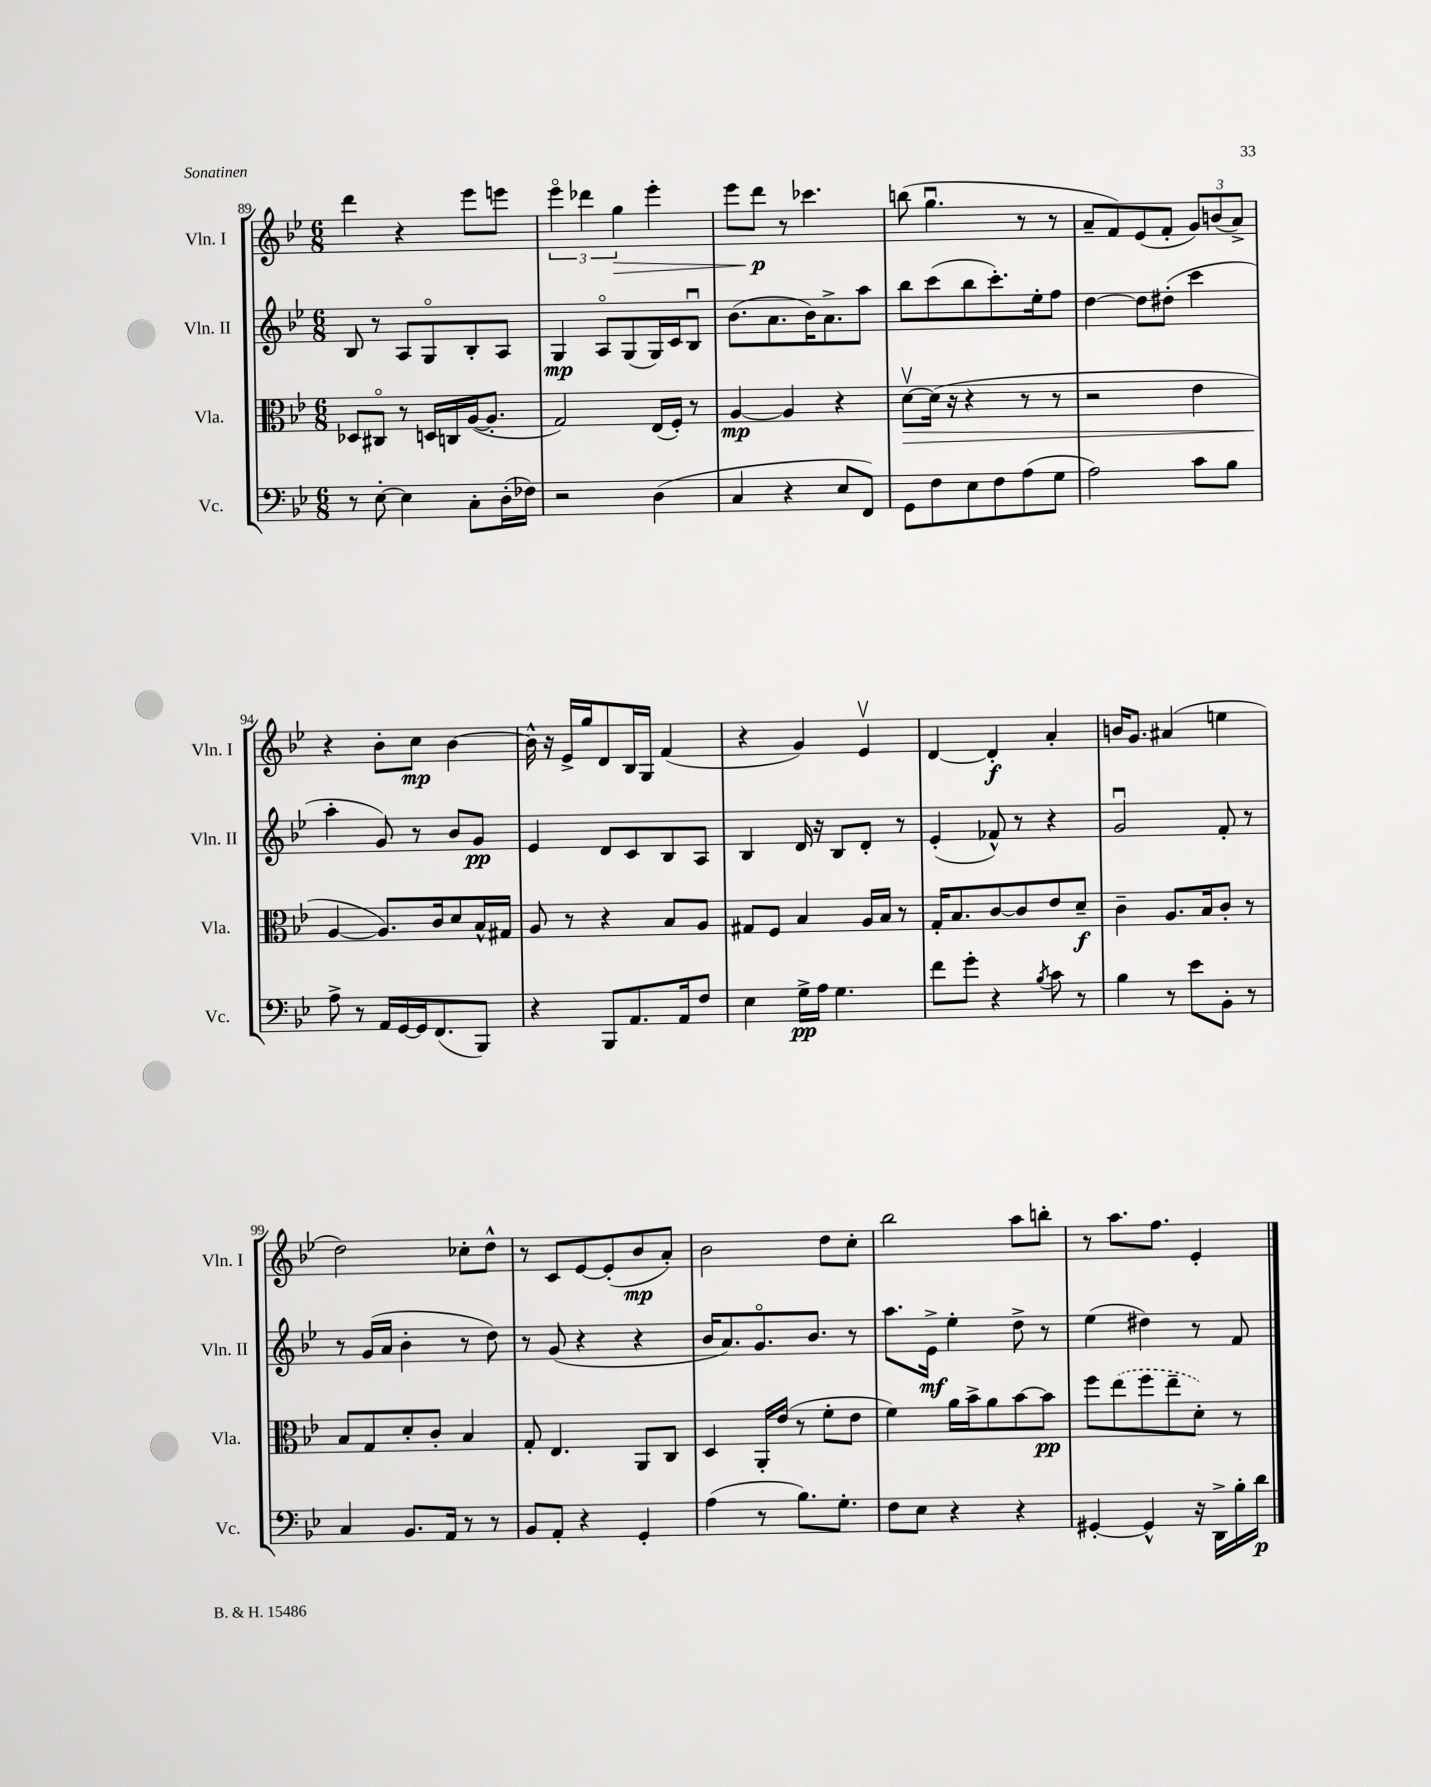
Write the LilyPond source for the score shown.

<<
\new StaffGroup <<
\new Staff = "s0" \with { instrumentName = "Vln. I" shortInstrumentName = "Vln. I" } {
    \clef treble \key bes \major \numericTimeSignature \time 6/8
    \autoBeamOff d'''4 r4 ees'''8[ e'''8] |
    \tuplet 3/2 { ees'''4\flageolet des'''4 g''4\> } ees'''4-. |
    ees'''8[ d'''8]\p\! r8 ces'''4. |
    b''8( g''4.\downbow r8 r8 |
    a'8[-- f'8) ees'8( f'8]-. \tuplet 3/2 { g'8[) b'8( a'8]->) } |
    r4 bes'8[-. c''8]\mp bes'4~ |
    bes'16-^ r16 ees'16[-> g''16 d'8 bes16 g16] f'4( |
    r4 g'4) ees'4\upbow |
    d'4~ d'4-.\f a'4-. |
    b'16[ g'8.] ais'4( e''4 |
    d''2) ces''8[-. d''8]-^ |
    r8 c'8[ ees'8~ ees'8-.( bes'8\mp a'8]-.) |
    bes'2 d''8[ c''8]-. |
    bes''2 a''8[ b''8]-. |
    r8 a''8.[ f''8.] ees'4-. \bar "|." |
}
\new Staff = "s1" \with { instrumentName = "Vln. II" shortInstrumentName = "Vln. II" } {
    \clef treble \key bes \major \numericTimeSignature \time 6/8
    \autoBeamOff bes8 r8 a8[ g8\flageolet bes8-. a8] |
    g4\mp a8[\flageolet g8( g16) c'16 bes8]\downbow |
    bes'8.[( a'8. bes'16) a'8.-> a''8] |
    bes''8[ c'''8( bes''8 c'''8.-.) ees''16-. f''8] |
    d''4~ d''8[ dis''8]-.( c'''4 |
    a''4-. g'8) r8 bes'8[ g'8]\pp |
    ees'4 d'8[ c'8 bes8 a8] |
    bes4 d'16 r16 bes8[ d'8]-. r8 |
    ees'4-.( fes'8-^) r8 r4 |
    g'2\downbow f'8-. r8 |
    r8 g'16[( a'16] bes'4-. r8 d''8) |
    r8 g'8( r4 r4 |
    bes'16[ a'8.) g'8.\flageolet bes'8.] r8 |
    a''8.[ ees'16]->\mf ees''4-. d''8-> r8 |
    ees''4( dis''4) r8 f'8 \bar "|." |
}
\new Staff = "s2" \with { instrumentName = "Vla." shortInstrumentName = "Vla." } {
    \clef alto \key bes \major \numericTimeSignature \time 6/8
    \autoBeamOff des8[ cis8]\flageolet r8 d16[ c16 a16~( a8.]-. |
    g2) ees16[( f16]-.) r8 |
    a4~\mp a4 r4 |
    d'8[~\upbow\> d'16]( r16 r4 r8 r8 |
    r2 ees'4 |
    a4~\! a8.[) c'16 d'8 bes16-^ gis16] |
    a8 r8 r4 bes8[ a8] |
    gis8[ f8] bes4 a16[ bes16] r8 |
    g16[-. bes8. c'8~ c'8 ees'8 d'8]--\f |
    c'4-- a8.[ bes16 c'8]-. r8 |
    bes8[ g8 d'8-. c'8]-. bes4 |
    g8-. ees4. a,8[ c8] |
    d4 a,16[-. ees'16]( r8 f'8[-. ees'8] |
    f'4) a'16[ bes'16-> a'8 bes'8~ bes'8]\pp |
    f''8[ \once \slurDashed ees''8( f''8 ees''8-- d'8]-.) r8 \bar "|." |
}
\new Staff = "s3" \with { instrumentName = "Vc." shortInstrumentName = "Vc." } {
    \clef bass \key bes \major \numericTimeSignature \time 6/8
    \autoBeamOff r8 ees8~-. ees4 c8[-. d16-.( fes16]) |
    r2 d4( |
    c4 r4 ees8[ f,8]) |
    g,8[ f8 ees8 f8 a8( g8] |
    a2) c'8[ bes8] |
    a8-> r8 a,16[ g,16~ g,16 f,8.( bes,,8]) |
    r4 bes,,8[ a,8. a,16 f8] |
    ees4 g16[->\pp a16] g4. |
    f'8[ g'8]-. r4 \acciaccatura { bes8 } c'8 r8 |
    bes4 r8 ees'8[ bes,8]-. r8 |
    c4 bes,8.[ a,16] r8 r8 |
    bes,8[ a,8]-. r4 g,4-. |
    a4( r8 bes8.[) g8.]-. |
    f8[ ees8] r4 r4 |
    gis,4~-. gis,4-^ r16 d,16[-> bes16-. d'16]\p \bar "|." |
}
>>
>>
\layout { \context { \Score currentBarNumber = #89 } }
